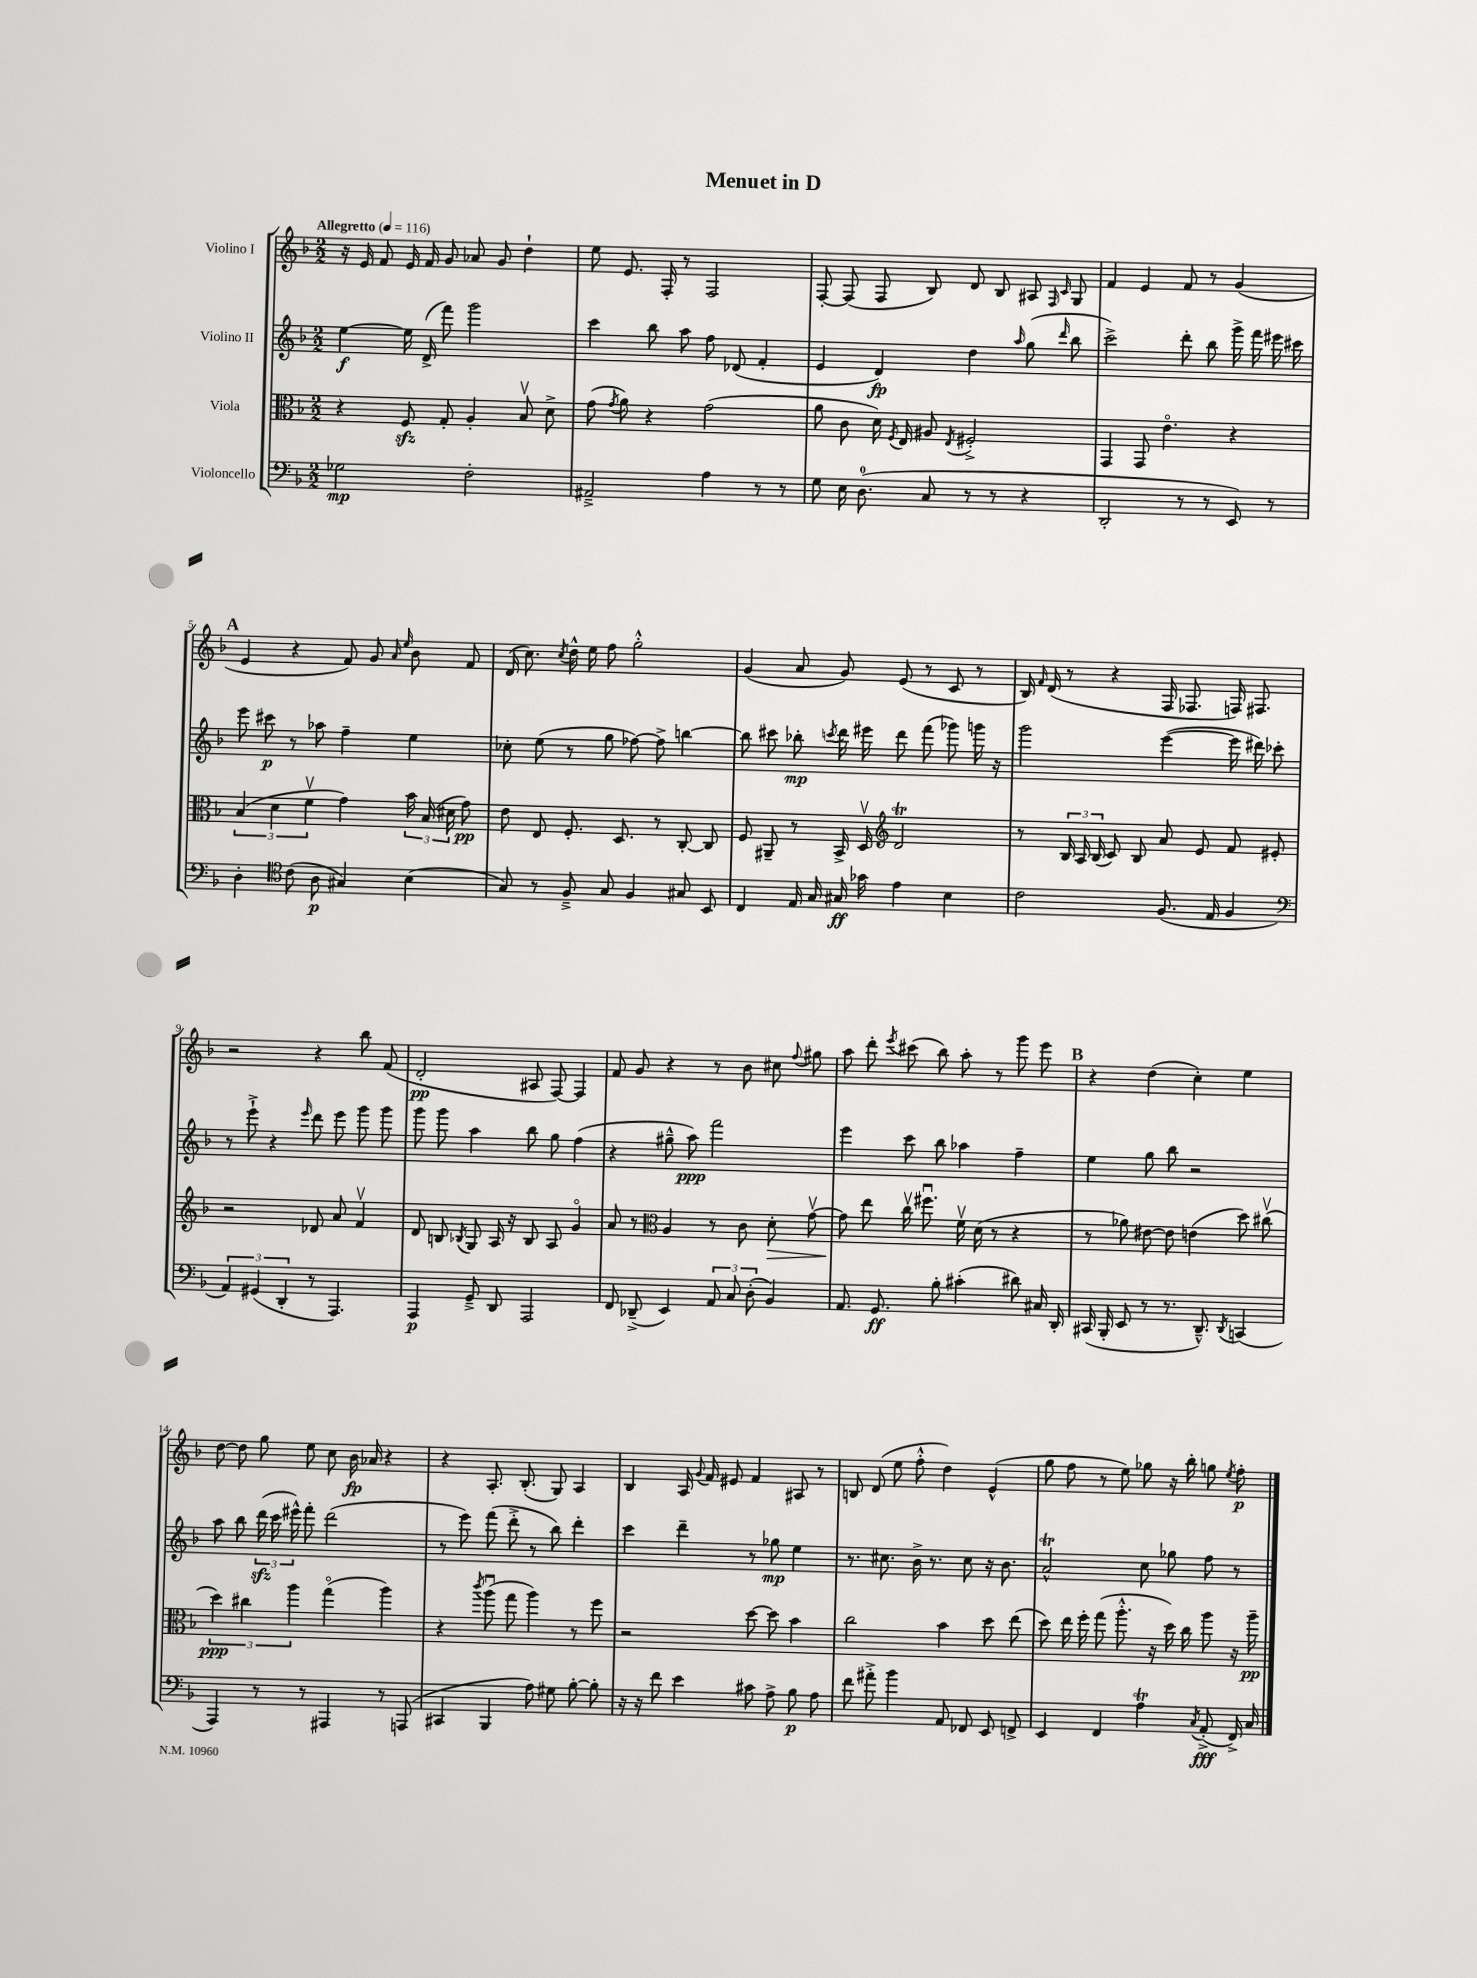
\header { title = "Menuet in D" }
<<
\new StaffGroup <<
\new Staff = "s0" \with { instrumentName = "Violino I" } {
    \clef treble \key f \major \numericTimeSignature \time 2/2 \tempo "Allegretto" 4 = 116
    \autoBeamOff r16 e'16 f'8 e'16 f'16 g'8 aes'8 g'8 d''4-! |
    e''8 e'8. f16-. r8 f2 |
    f8~-. f8( f8 bes8) d'8 bes8 ais8 \grace { f16 c'16 } g8 |
    f'4 e'4 f'8 r8 g'4( |
    \mark \markup { \bold "A" } e'4 r4 f'8) g'8 \grace { a'16 e''16 } bes'8 f'8 |
    d'16( c''8.) \acciaccatura { c''8 } d''16-^ e''16 f''8 g''2-.-^ |
    g'4( a'8 g'8) e'8( r8 c'8 r8 |
    bes16) \grace { f'16 } d'16( r8 r4 f16 fes8. f16) fis8. |
    r2 r4 bes''8 f'8( |
    d'2-.\pp ais8 f8~) f4 |
    f'8 g'8 r4 r8 bes'8 cis''8 \appoggiatura { f''8 } gis''8 |
    a''8 d'''8-. \acciaccatura { e'''8 } cis'''8( bes''8) a''8-. r8 g'''8 e'''8 |
    \mark \markup { \bold "B" } r4 d''4( c''4-.) e''4 |
    d''8~ d''8 g''8 e''8 c''8 bes'16\fp aes'16 r4 |
    r4 a8.-. bes8.-.( g8) a4 |
    bes4 a16 \appoggiatura { g'8 } f'16 eis'8 f'4 ais8 r8 |
    b8 d'8( e''8 f''8-.-^ d''4) e'4-^( |
    g''8 f''8 r8 e''8) ges''8 r16 bes''16-. g''8 \acciaccatura { e''8 } f''8-.\p \bar "|." |
}
\new Staff = "s1" \with { instrumentName = "Violino II" } {
    \clef treble \key f \major \numericTimeSignature \time 2/2
    \autoBeamOff e''4~\f e''16 d'16->( f'''8) g'''2 |
    c'''4 bes''8 a''8 f''8 des'8( f'4-. |
    e'4 d'4\fp) d''4 \grace { a''16 } g''8( \grace { d'''16 } bes''8 |
    c'''2->) d'''8-. bes''8 g'''16-> f'''16 eis'''16 cis'''16 |
    \mark \markup { \bold "A" } e'''8 cis'''8\p r8 aes''8 f''4-- e''4 |
    ces''8-. e''8( r8 g''8 fes''8~) fes''8-> b''4~ |
    b''8 cis'''8 bes''8-.\mp \acciaccatura { c'''8 } d'''16 eis'''16 d'''8 f'''8( ges'''8) g'''16 r16 |
    g'''2 e'''4~( e'''16 dis'''16) ces'''8-. |
    r8 e'''8-!-> r4 \grace { e'''16 } d'''8 e'''8 g'''8 g'''8 |
    g'''8 g'''8 a''4 bes''8 g''8 f''4( |
    r4 gis''8---^ a''8\ppp) f'''2 |
    e'''4 c'''8 bes''8 aes''4 f''4-- |
    \mark \markup { \bold "B" } e''4 g''8 bes''8 r2 |
    a''8 bes''8 \tuplet 3/2 { d'''16\sfz( c'''16 eis'''16-^) } f'''8-. d'''2( |
    r8 e'''8) f'''8( d'''8-.-> r8 bes''8) d'''4-. |
    c'''4 d'''4-- r8 ges''8\mp e''4 |
    r8. cis''8. bes'16-> r8. cis''8 r16 bes'8. |
    a'2-^\trill c''8 ges''8 f''8 r8 \bar "|." |
}
\new Staff = "s2" \with { instrumentName = "Viola" } {
    \clef alto \key f \major \numericTimeSignature \time 2/2
    \autoBeamOff r4 f8\sfz g8-. a4-. bes8\upbow d'8-> |
    g'8( \acciaccatura { g'8 } a'8) r4 g'2( |
    a'8 c'8 d'16) \acciaccatura { f8 } e16 ais8 \acciaccatura { e8 } fis2-.-> |
    g,4 g,8 e'4.\flageolet r4 |
    \mark \markup { \bold "A" } \tuplet 3/2 { bes4( d'4 f'4\upbow } g'4) \tuplet 3/2 { bes'16 bes16( dis'16 } g'8\pp) |
    e'8 e8 f8.-. d8. r8 c8~-. c8 |
    f8 ais,8-- r8 bes,16-> d16\upbow \clef treble d'2\trill |
    r8 \tuplet 3/2 { bes16 a16 bes16( } c'8) bes8 a'8 e'8 f'8 eis'8-. |
    r2 des'8 a'8 f'4\upbow |
    d'8 b8 \acciaccatura { bes8 } g8 a16 r16 bes8 a8 g'4\flageolet |
    a'8 r8 \clef alto a4 r8 c'8 d'8-.\> g'8~\upbow |
    g'8\! e''8 c''16\upbow fis''8.\downbow f'16\upbow d'16( r8 r4 |
    \mark \markup { \bold "B" } r8 aes'8) eis'8~ eis'8 e'4( d''8) cis''8\upbow( |
    \tuplet 3/2 { d''4\ppp) cis''4 a''4 } g''4\flageolet( a''4) |
    r4 \acciaccatura { c'''8 } a''8\downbow( g''8 a''4) r8 f''8 |
    r2 d''8~ d''8 bes'4 |
    c''2 bes'4 d''8 e''8( |
    d''8) e''16 f''16-. g''8( a''8.-.-^ r16 d''16) c''16 a''8 r16 a''16--\pp \bar "|." |
}
\new Staff = "s3" \with { instrumentName = "Violoncello" } {
    \clef bass \key f \major \numericTimeSignature \time 2/2
    \autoBeamOff ges2\mp f2-. |
    ais,2---> a4 r8 r8 |
    g8 e16 d8.-0( c8 r8 r8 r4 |
    d,2-. r8 r8 e,8) r8 |
    \mark \markup { \bold "A" } d4-. \clef tenor c'8( a8\p gis4) bes4( |
    g8) r8 f8---> g8 f4 gis8 bes,8 |
    c4 e16 g16 gis16\ff ges'16 e'4 bes4 |
    c'2 f8.( e16 f4 |
    \clef bass \tuplet 3/2 { a,4) gis,4( d,4-. } r8 a,,4.) |
    a,,4\p g,8---> d,8 a,,2 |
    f,8 des,8--->( e,4) \tuplet 3/2 { a,8 c8 d8-.( } bes,4) |
    a,8. g,8.\ff bes8-. cis'4-.( dis'8) cis16 d,16-. |
    \mark \markup { \bold "B" } cis,16( bes,,16-. e,8 r8 r8. d,8.---^) \acciaccatura { d,8 } c,4( |
    a,,4) r8 r8 ais,,4 r8 a,,8( |
    cis,4 bes,,4 a8) gis8 bes8~-. bes8-. |
    r16 r16 f'8 e'4 cis'8 a8-> bes8\p a8 |
    f'8 ais'8-.-> bes'4 a,8 fes,8 e,8 f,8-> |
    e,4 f,4 a4\trill \acciaccatura { c8 } a,8-.->\fff( f,16->) c16 \bar "|." |
}
>>
>>
